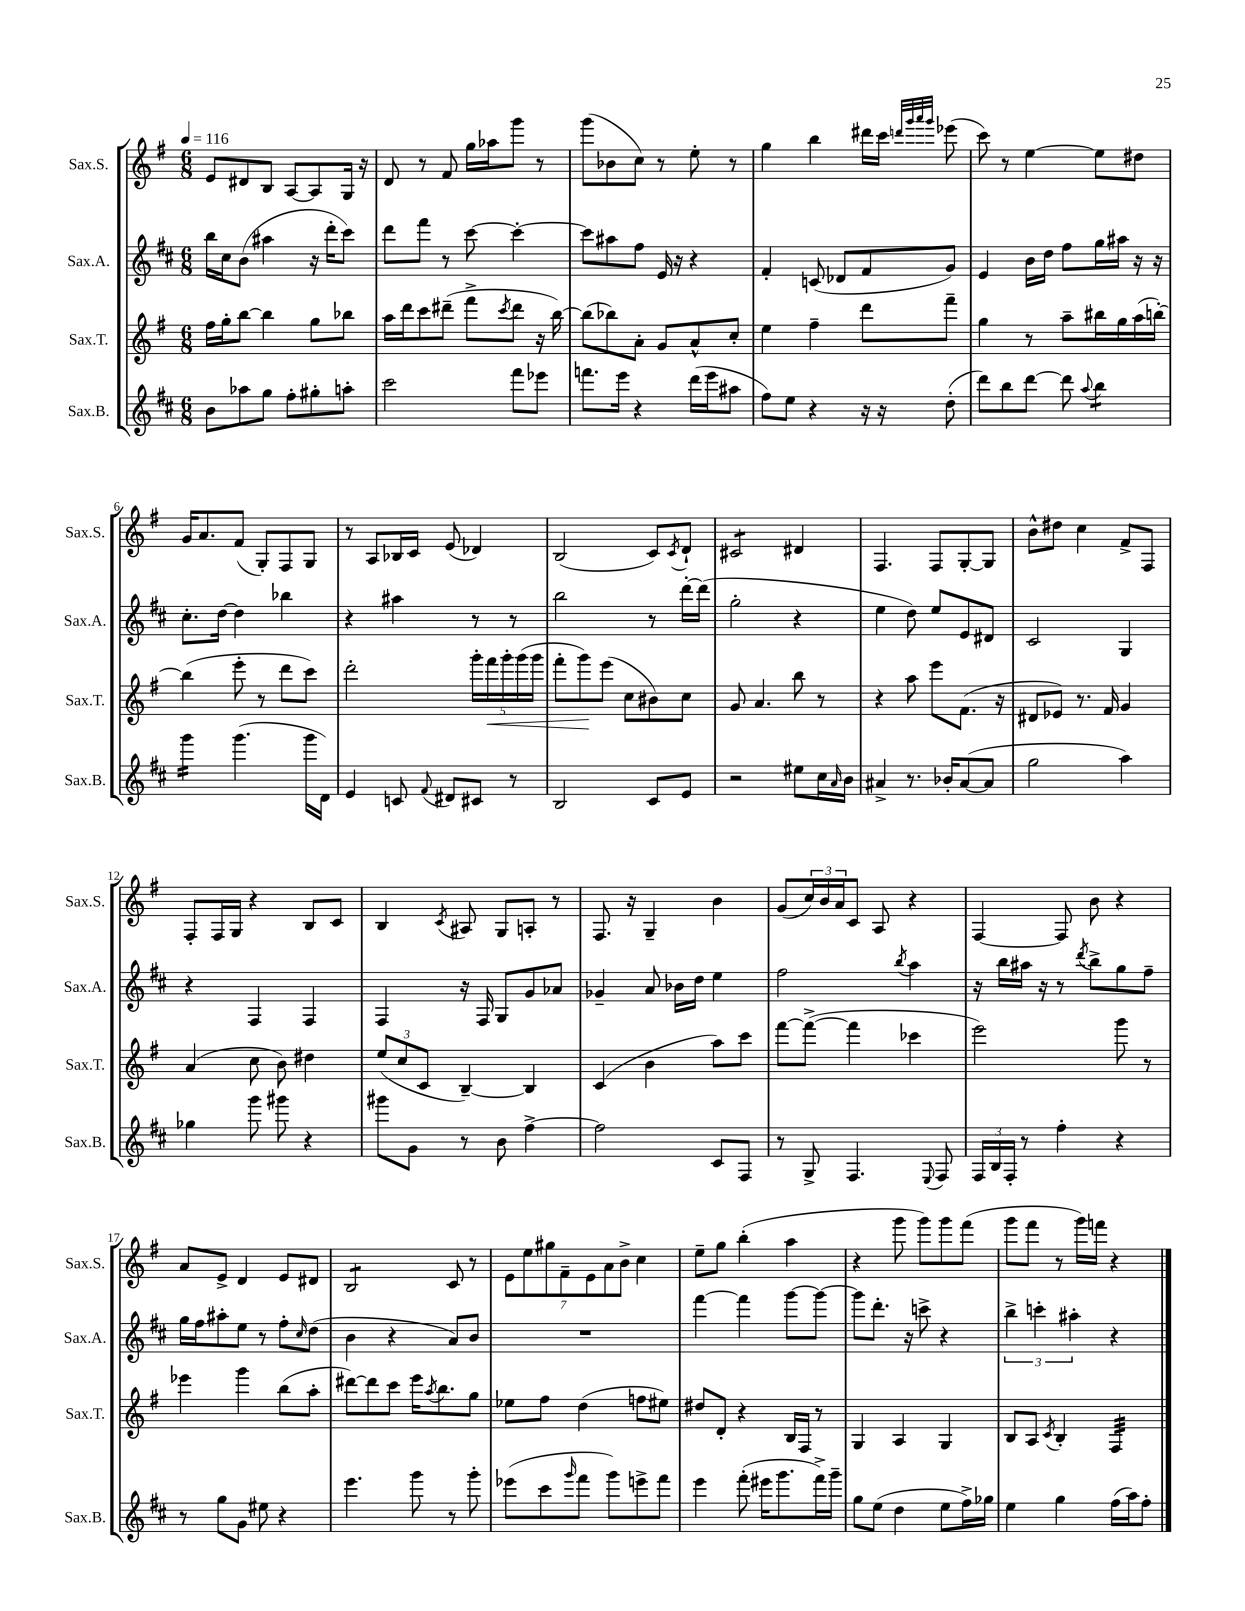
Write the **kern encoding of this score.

**kern	**kern	**kern	**kern
*staff4	*staff3	*staff2	*staff1
*clefG2	*clefG2	*clefG2	*clefG2
*k[f#c#]	*k[f#]	*k[f#c#]	*k[f#]
*M6/8	*M6/8	*M6/8	*M6/8
*MM116	*MM116	*MM116	*MM116
8b\L	16ff#\LL	16bb\LL	8e/L
.	16gg'\J	16cc#\J	.
8aa-\	[8bb\J	(8b\J	8d#/
8gg\J	4bb\]	4aa#\	8B/J
8ff#'\L	.	.	[8A/L
8gg#'\	8gg\L	16r	8A/]
.	.	16ddd'\LK	.
8aa'\J	8bb-\J	8ccc#\J)	16G/Jk
.	.	.	16r
=	=	=	=
2ccc#\	16aa\LL	8ddd\L	8d/
.	16ddd\J	.	.
.	8ccc\	8fff#\J	8r
.	(8ddd#~\J	8r	8f#/
.	8fff#^\L	[8ccc#\	16gg\LL
.	.	.	16aa-\J
.	8qccc/	.	.
8fff#\L	8ddd#\J	4ccc#'\_	8ggg\J
8eee-\J	16r	.	8r
.	[16bb\)	.	.
=	=	=	=
8.fff\L	(8bb\]L	8ccc#\]L	(8ggg\L
.	8bb-\)	8aa#\	8b-\
16eee\Jk	.	.	.
4r	8a'\J	8ff#\J	8cc\J)
.	8g/L	16e/	8r
.	.	16r	.
(16ddd\LL	8a^^/	4r	8ee'\
16eee\J	.	.	.
8aa#\J	8cc'/J	.	8r
=	=	=	=
8ff#\L)	4ee\	4f#'/	4gg\
8ee\J	.	.	.
4r	4ff#~\	(8c/	4bb\
.	.	8d-/L	.
16r	8ddd\L	8f#/	16ddd#\LL
16r	.	.	16ccc\JJ
.	.	.	32qqddd/LLL
.	.	.	32qqggg/
.	.	.	32qqaaa/
.	.	.	32qqggg/JJJ
(8dd'\	8fff#~\J	8g/J)	(8eee-\
=	=	=	=
8ddd\L)	4gg\	4e/	8ccc\)
8bb\	.	.	8r
[8ddd\J	8r	16b\LL	[4ee\
.	.	16dd\JJ	.
8ddd\]	8aa~\L	8ff#\L	.
8qqaa/	.	.	.
4bb\	16bb#\L	16gg\L	8ee\]L
.	16gg\	16aa#\JJ	.
.	(16aa\	16r	8dd#\J
.	[16bb'\JJ)	16r	.
=	=	=	=
4ggg\	(4bb\]	8.cc#'\L	16g/LK
.	.	.	8.a/
.	.	[16dd\Jk	.
(4.ggg\	8eee'\	4dd\]	(8f#/J
.	8r	.	8G'/L)
.	8ddd\L	4bb-\	8F#/
16ggg\LL	8ccc\J)	.	8G/J
16d\JJ)	.	.	.
=	=	=	=
4e/	2ddd'\	4r	8r
.	.	.	8A/L
8c/	.	4aa#\	16B-/L
.	.	.	16c/JJ
8qqf#/	.	.	.
8d#/L	.	.	(8e/
8c#/J	20ggg'\LL	8r	4d-/)
.	20fff#\	.	.
.	20ggg'\	.	.
8r	.	8r	.
.	(20ggg\	.	.
.	20ggg\JJ	.	.
=	=	=	=
2B/	8fff#'\L	2bb\	(2B/
.	8ggg\)	.	.
.	(8eee\J	.	.
.	8cc\L	.	.
8c#/L	8b#\)	8r	8c/L)
.	.	.	8qc/
8e/J	8cc\J	[16ddd'\LL	8d`/J
.	.	(16ddd\]JJ	.
=	=	=	=
2r	8g/	2gg'\	2c#/
.	4.a/	.	.
8ee#\L	8bb\	4r	4d#/
16cc#\L	8r	.	.
16qqa/	.	.	.
16b\JJ	.	.	.
=	=	=	=
4a#^/	4r	4ee\	4.F#/
8.r	8aa\	8dd\)	.
.	8eee\L	8ee/L	8F#/L
16b-'/LK	.	.	.
([8a#/	(8.f#\J	8e/	[8G'/
8a#/]J	.	8d#/J	8G/]J
.	16r	.	.
=	=	=	=
2gg\	8d#/L	2c#/	8b^^\L
.	8e-/J)	.	8dd#\J
.	8.r	.	4cc\
.	16f#/	.	.
4aa\)	4g/	4G/	8f#^/L
.	.	.	8F#/J
=	=	=	=
4gg-\	(4a/	4r	8F#'/L
.	.	.	16F#/L
.	.	.	16G/JJ
8ggg\	8cc\	4F#/	4r
8ggg#\	8b\)	.	.
4r	4dd#\	4F#/	8B/L
.	.	.	8c/J
=	=	=	=
8ggg#\L	(12ee/L	4F#/	4B/
.	12cc/	.	.
8g\J	.	.	.
.	12c/J	.	.
.	.	.	8qc/
8r	[4B~/)	16r	8A#/
.	.	16F#/	.
8b\	.	8G/L	8G/L
[4ff#^\	4B/]	8g/	8A'/J
.	.	8a-/J	8r
=	=	=	=
2ff#\]	(4c/	4g-~/	8.F#/
.	.	.	16r
.	4b\	8a/	4G~/
.	.	16b-\LL	.
.	.	16dd\JJ	.
8c#/L	8aa\L)	4ee\	4b\
8F#/J	8ccc\J	.	.
=	=	=	=
8r	[8fff#\L	2ff#\	(8g/L
8G^/	(8fff#^\_J	.	24cc/L)
.	.	.	24b/
.	.	.	24a/J
4.F#/	4fff#\]	.	8c/J
.	.	.	8A/
.	.	8qbb/	.
.	4ccc-\	4aa\	4r
8qqE/	.	.	.
8F#/	.	.	.
=	=	=	=
24F#/LL	2eee\)	16r	[4F#/
24B/	.	.	.
.	.	16bb\LL	.
24F#'/JJ	.	.	.
8r	.	16aa#\JJ	.
.	.	16r	.
4ff#'\	.	8r	8F#/]
.	.	8qddd/	.
.	.	8bb^\L	8b\
4r	8ggg\	8gg\	4r
.	8r	8ff#~\J	.
=	=	=	=
8r	4eee-\	16gg\LL	8a/L
.	.	16ff#\J	.
8gg\L	.	8aa#'\	8e^/J
8g\J	4ggg\	8ee\J	4d/
8ee#\	.	8r	.
4r	(8bb\L	8ff#'\L	8e/L
.	.	16qqcc#/	.
.	8aa'\J	(8dd\J	8d#/J
=	=	=	=
4.eee\	[8ddd#\L)	4b\	2B/
.	8ddd#\]	.	.
.	8ccc\J	4r	.
8ggg\	16eee\LK	.	.
.	8qaa/	.	.
.	8.bb\	.	.
8r	.	8a/L)	8c/
8ggg'\	8gg\J	8b/J	8r
=	=	=	=
(8eee-\L	8ee-\L	2.r	14e\L
.	.	.	14ee\
8ccc#\	8ff#\J	.	.
.	.	.	14gg#\
.	.	.	14f#~\
16qqggg/	.	.	.
8fff#\J	(4dd\	.	.
.	.	.	14e\
.	.	.	14a\
8ggg\L)	.	.	.
.	.	.	14b^\J
8eee^\	8ff\L	.	4cc\
8fff#\J	8ee#\J)	.	.
=	=	=	=
4eee\	8dd#/L	[4fff#\	8ee~\L
.	8d'/J	.	8gg\J
(8fff#'\	4r	4fff#\]	(4bb'\
16eee#\LK	.	.	.
8.ggg\	.	.	.
.	16B/LL	[8ggg\L	4aa\
.	16F#/JJ	.	.
16fff#^\L)	8r	8ggg\_J	.
16ggg~\JJ	.	.	.
=	=	=	=
8gg\L	4G/	8ggg\]L	4r
(8ee\J	.	8.ddd'\J	.
4dd\	4A/	.	8ggg\
.	.	16r	.
.	.	8ccc^\	8ggg\L)
8ee\L	4G/	4r	8ggg\
16ff#^\L)	.	.	(8fff#\J
16gg-\JJ	.	.	.
=	=	=	=
4ee\	8B/L	6bb^\	8ggg\L
.	8A/J	.	8fff#\J
.	.	6ccc'\	.
.	8qc/	.	.
4gg\	4B'/	.	8r
.	.	6aa#'\	.
.	.	.	16ggg\LL)
.	.	.	16fff\JJ
(16ff#\LL	4F#/	4r	4r
16aa\J)	.	.	.
8ff#'\J	.	.	.
==	==	==	==
*-	*-	*-	*-
